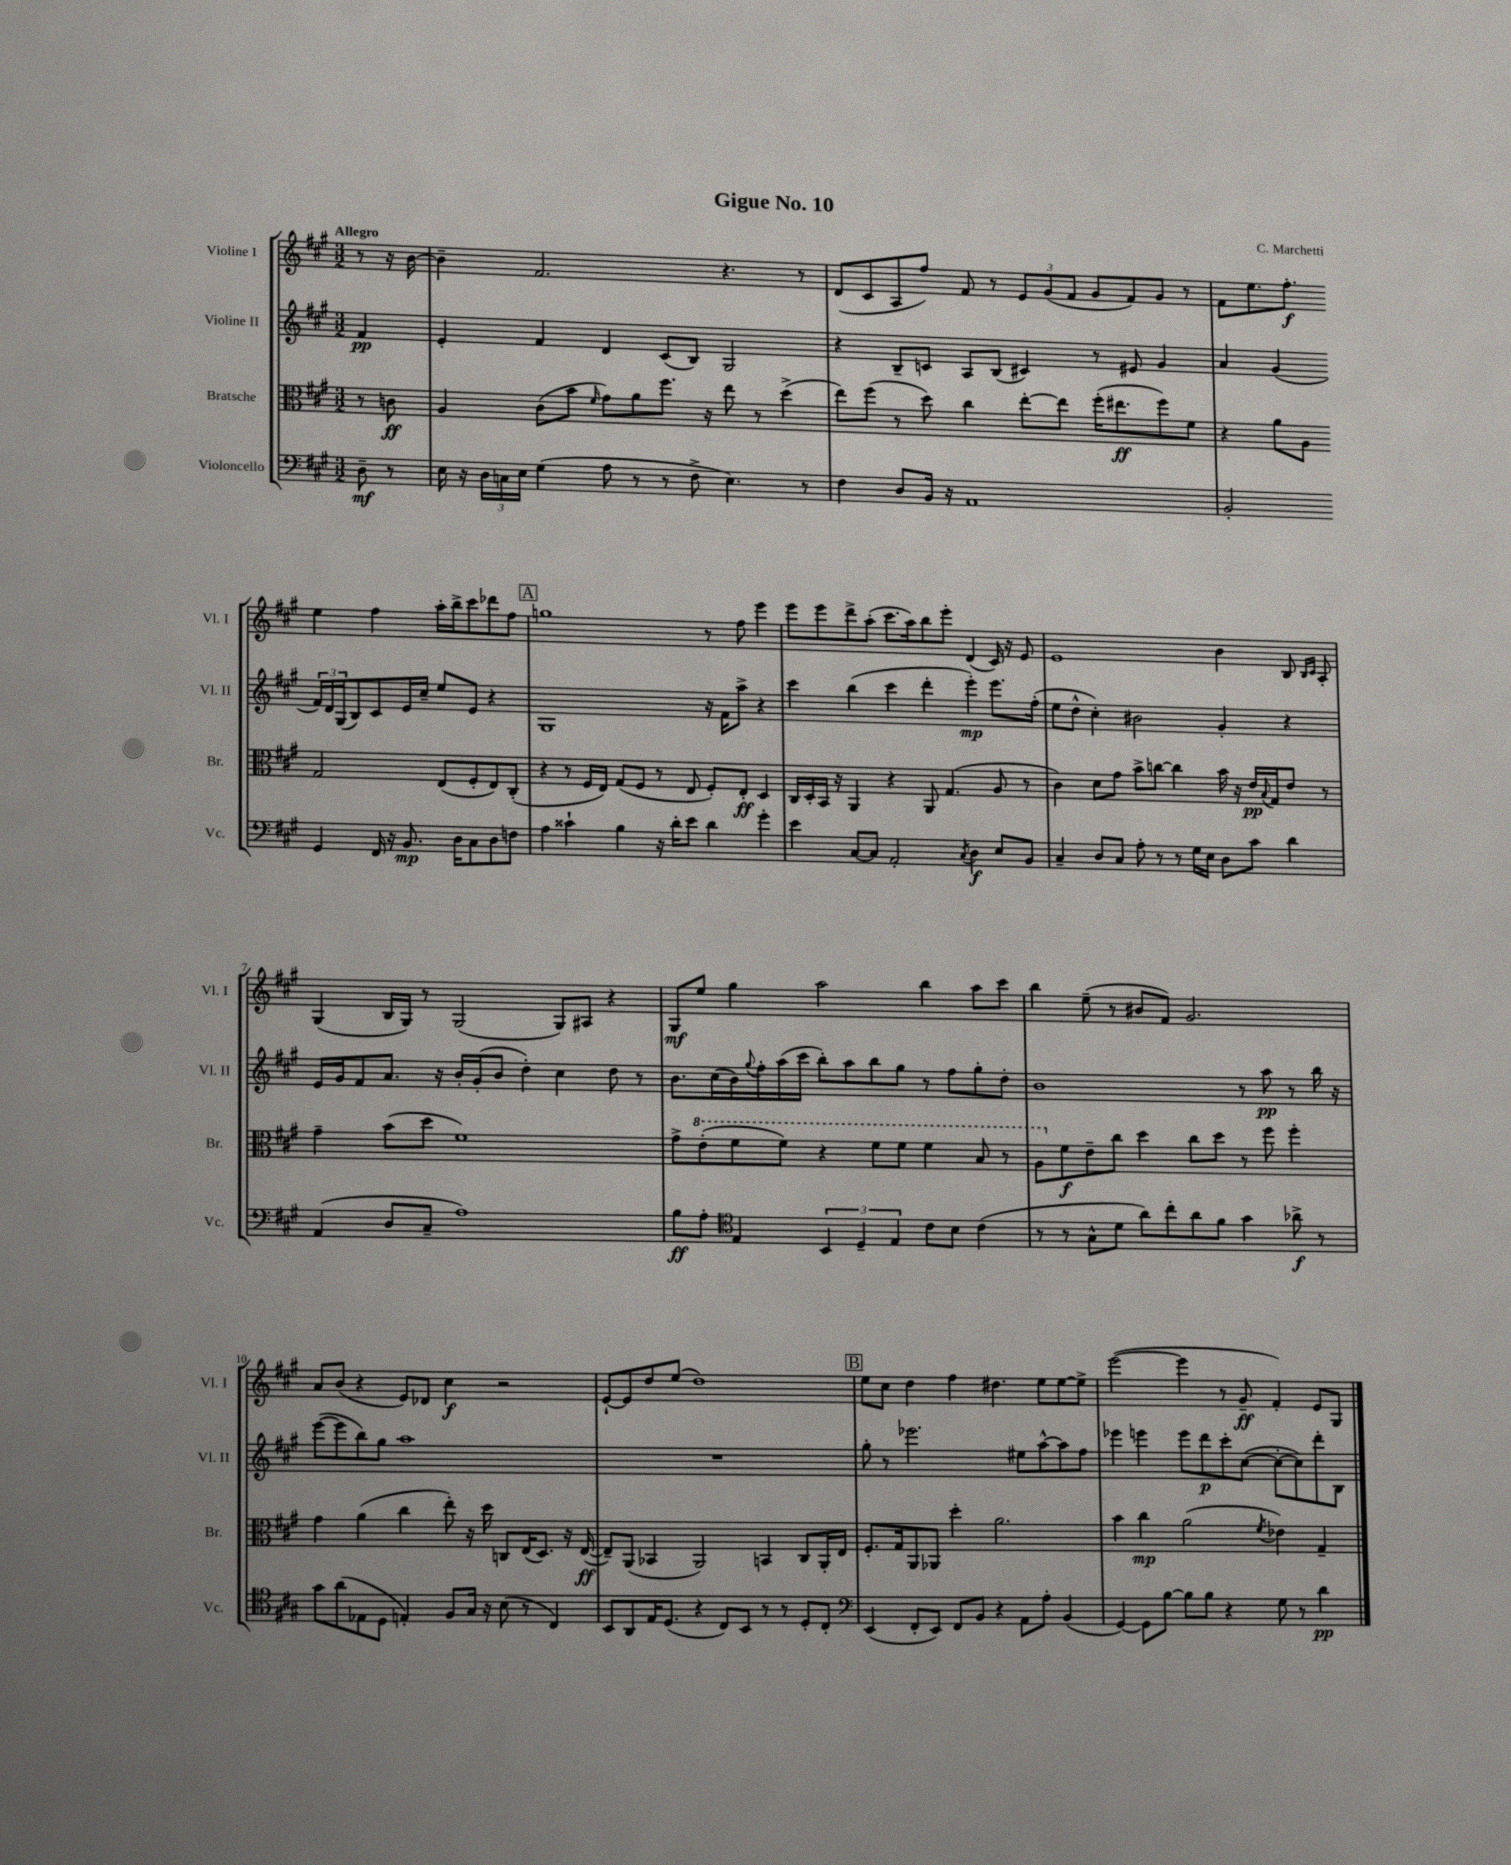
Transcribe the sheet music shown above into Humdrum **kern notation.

**kern	**dynam	**kern	**dynam	**kern	**dynam	**kern	**dynam
*part4	*part4	*part3	*part3	*part2	*part2	*part1	*part1
*staff4	*staff4	*staff3	*staff3	*staff2	*staff2	*staff1	*staff1
*I"Violoncello	*	*I"Bratsche	*	*I"Violine II	*	*I"Violine I	*
*I'Vc.	*	*I'Br.	*	*I'Vl. II	*	*I'Vl. I	*
*clefF4	*	*clefC3	*	*clefG2	*	*clefG2	*
*k[f#c#g#]	*	*k[f#c#g#]	*	*k[f#c#g#]	*	*k[f#c#g#]	*
*M3/2	*	*M3/2	*	*M3/2	*	*M3/2	*
=	=	=	=	=	=	=	=
!	!	!	!	!	!	!LO:TX:a:B:t=Allegro	!
8D~\	mf	8r	.	4f#/	pp	8r	.
8r	.	8cn\	ff	.	.	16r	.
.	.	.	.	.	.	[16b\	.
=1	=1	=1	=1	=1	=1	=1	=1
16E\	.	4A/	.	4e'/	.	4b~\]	.
16r	.	.	.	.	.	.	.
24D\LL	.	.	.	.	.	.	.
24Cn\	.	.	.	.	.	.	.
24E\JJ	.	.	.	.	.	.	.
(4G#\	.	(8c#\L	.	4f#/	.	2.f#/	.
.	.	8b\J	.	.	.	.	.
.	.	16qqf#/	.	.	.	.	.
8A\	.	8g#\L)	.	4d/	.	.	.
8r	.	8a\	.	.	.	.	.
8r	.	8.ff#\J	.	(8c#/L	.	.	.
8F#^\	.	.	.	8B/J)	.	.	.
.	.	16r	.	.	.	.	.
4.E\)	.	8ee\	.	2G#/	.	4.r	.
.	.	8r	.	.	.	.	.
.	.	(4dd^\	.	.	.	.	.
8r	.	.	.	.	.	8r	.
=2	=2	=2	=2	=2	=2	=2	=2
4F#\	.	8ee\L)	.	4r	.	(8d/L	.
.	.	(8ff#\J	.	.	.	8c#/	.
8D/L	.	8r	.	8B~/L	.	8A/	.
16BB/Jk	.	8dd\)	.	8cn/J	.	8ff#/J)	.
16r	.	.	.	.	.	.	.
1AA	.	4cc#\	.	8A/L	.	8f#/	.
.	.	.	.	(8B/J	.	8r	.
.	.	[8ee'\L	.	4c#X/)	.	12e/L	.
.	.	.	.	.	.	(12g#/	.
.	.	8ee\J]	.	.	.	.	.
.	.	.	.	.	.	12f#/J	.
.	.	(16ff#'\KL	.	8r	.	8g#/L	.
.	.	8.ee#X\	ff	.	.	.	.
.	.	.	.	8e#X/	.	8f#/)	.
.	.	8ff#\)	.	4g#/	.	8g#/J	.
.	.	8f#\J	.	.	.	8r	.
=3	=3	=3	=3	=3	=3	=3	=3
2BB'/	.	4r	.	4a/	.	8f#\L	.
.	.	.	.	.	.	8.ee\	.
.	.	8a\L	.	(4g#/	.	.	.
.	.	.	.	.	.	8.ff#'\J	f
.	.	8A\J	.	.	.	.	.
4GG#/	.	2G#/	.	24f#/LL)	.	4ee\	.
.	.	.	.	24d/	.	.	.
.	.	.	.	(24G#/J	.	.	.
.	.	.	.	8B/)	.	.	.
16FF#/	.	.	.	8c#/	.	4ff#\	.
16r	.	.	.	.	.	.	.
8.BB/	mp	.	.	16e/L	.	.	.
.	.	.	.	16cc#~/JJ	.	.	.
.	.	(8E/L	.	8ee/L	.	16aa'\LL	.
16D\KL	.	.	.	.	.	16bb^\J	.
8C#\	.	8F#'/	.	8e/J	.	8ccc#\	.
8D\	.	8E/)	.	4r	.	8ddd-X\	.
8Fn\J	.	(8C#'/J	.	.	.	8ff#\J	.
!!LO:LB:g=z
!!LO:REH:place=s1:t=A
=4	=4	=4	=4	=4	=4	=4	=4
4A\	.	4r	.	1G#	.	1ggn	.
4c##X`\	.	8r	.	.	.	.	.
.	.	16F#/LL	.	.	.	.	.
.	.	16E/JJ)	.	.	.	.	.
4B\	.	(8G#/L	.	.	.	.	.
.	.	8F#/J	.	.	.	.	.
16r	.	8r	.	.	.	.	.
16d'\KL	.	.	.	.	.	.	.
8e\J	.	8E/	.	.	.	.	.
4d\	.	8F#'/L)	.	16r	.	8r	.
.	.	.	.	16f#\KL	.	.	.
.	.	8E'/J	ff	8aa^\J	.	8ff#\	.
4g#'\	.	4D/	.	4r	.	4eee\	.
=5	=5	=5	=5	=5	=5	=5	=5
4e\	.	16C#/LL	.	4ccc#\	.	8eee\L	.
.	.	16D'/	.	.	.	.	.
.	.	16BB/JJ	.	.	.	8eee\	.
.	.	16r	.	.	.	.	.
[8C#/L	.	4AA/	.	(4bb\	.	8ddd^\	.
8C#/J]	.	.	.	.	.	(8aa'\J	.
2AA'/	.	4r	.	4ccc#\	.	8.ccc#\L	.
.	.	.	.	.	.	16aa\k)	.
.	.	8AA/	.	4ddd'\	.	8bb\	.
.	.	(4.G#/	.	.	.	8eee'\J	.
8qC#/	.	.	.	.	.	.	.
4D\	f	.	.	4eee'\)	mp	(4d/	.
8E/L	.	8A/	.	8.eee\L	.	16c#/)	.
.	.	.	.	.	.	16r	.
8BB/J	.	8r	.	.	.	8e/	.
.	.	.	.	(16ff#'\Jk	.	.	.
=6	=6	=6	=6	=6	=6	=6	=6
4C#~/	.	4c#\)	.	8ee\L	.	1e	.
.	.	.	.	8dd^^\J	.	.	.
8D/L	.	8d\L	.	4cc#'\)	.	.	.
8C#/J	.	8g#\J	.	.	.	.	.
8A'\	.	8b^\L	.	2b#X\	.	.	.
8r	.	[8ccn\J	.	.	.	.	.
8r	.	4cc\]	.	.	.	.	.
16G#\LL	.	.	.	.	.	.	.
16E\JJ	.	.	.	.	.	.	.
8D\L	.	16b\	.	4g#'/	.	4b\	.
.	.	16r	.	.	.	.	.
8c#\J	.	16e/LL	pp	.	.	.	.
.	.	8qqB/	.	.	.	.	.
.	.	16G#/J	.	.	.	.	.
4d\	.	8e/J	.	4r	.	8B/	.
.	.	.	.	.	.	16qqB/LL	.
.	.	.	.	.	.	16qqc#/JJ	.
.	.	8r	.	.	.	8A'/	.
!!LO:LB:g=z
=7	=7	=7	=7	=7	=7	=7	=7
(4AA/	.	4g#~\	.	16e/LL	.	(4G#/	.
.	.	.	.	16g#/J	.	.	.
.	.	.	.	8f#/	.	.	.
8D/L	.	(8b\L	.	8.a/J	.	16B/LL	.
.	.	.	.	.	.	16G#/JJ)	.
8C#~/J	.	8dd\J	.	.	.	8r	.
.	.	.	.	16r	.	.	.
1A)	.	1f#)	.	16b'/LL	.	(2G#/	.
.	.	.	.	(16g#'/J	.	.	.
.	.	.	.	8b/J	.	.	.
.	.	.	.	4dd'\)	.	.	.
.	.	.	.	4cc#\	.	8G#/L)	.
.	.	.	.	.	.	8A#X/J	.
.	.	.	.	8dd\	.	4r	.
.	.	.	.	8r	.	.	.
=8	=8	=8	=8	=8	=8	=8	=8
8B\L	ff	8g#^\L	.	8.b\L	.	8G#/L	mf
*	*	*8va	*	*	*	*	*
8A'\J	.	(8ee'\	.	.	.	8ee/J	.
.	.	.	.	(16cc#\L	.	.	.
*clefC4	*	*	*	*	*	*	*
4E/	.	8ff#\	.	16b\)	.	4gg#\	.
.	.	.	.	8qqgg#/	.	.	.
.	.	.	.	16ff#'\	.	.	.
.	.	8ff#\J)	.	(16aa\	.	.	.
.	.	.	.	16ccc#\JJ	.	.	.
6BB/	.	4r	.	8bb'\L)	.	2aa\	.
.	.	.	.	8aa\	.	.	.
6D~/	.	.	.	.	.	.	.
.	.	8ff#\L	.	8bb\	.	.	.
6E/	.	.	.	.	.	.	.
.	.	8ff#\J	.	8gg#\J	.	.	.
8c#\L	.	4ff#\	.	8r	.	4bb\	.
8B\J	.	.	.	8ff#\L	.	.	.
(4c#\	.	8b/	.	8gg#'\	.	8aa\L	.
.	.	8r	.	8dd'\J	.	8ccc#\J	.
=9	=9	=9	=9	=9	=9	=9	=9
8r	.	8a\L	.	1b	.	4bb\	.
*	*	*X8va	*	*	*	*	*
8r	.	8f#\	f	.	.	.	.
8G#^^\L	.	8e~\	.	.	.	(8ee~\	.
8d\J	.	8cc#\J	.	.	.	8r	.
8a\L)	.	4dd\	.	.	.	8b#X/L	.
8cc#'\	.	.	.	.	.	8f#/J)	.
8a\	.	8cc#\L	.	.	.	2.g#/	.
8f#\J	.	8dd\J	.	.	.	.	.
4g#\	.	8r	.	8r	.	.	.
.	.	8ff#\	.	8aa\	pp	.	.
8a-X^\	f	4ff#'\	.	8r	.	.	.
8r	.	.	.	16bb\	.	.	.
.	.	.	.	16r	.	.	.
!!LO:LB:g=z
=10	=10	=10	=10	=10	=10	=10	=10
8g#\L	.	4g#\	.	([8eee\L	.	8a/L	.
(8a\	.	.	.	8eee\]	.	(8b/J	.
8E-X\	.	(4a\	.	8bb\)	.	4r	.
8D\J	.	.	.	8gg#\J	.	.	.
4En'/)	.	4cc#\	.	1aa	.	8e/L)	.
.	.	.	.	.	.	8d-X/J	.
8F#/L	.	8ee'\)	.	.	.	4cc#\	f
16G#/Jk	.	16r	.	.	.	.	.
16r	.	16dd\	.	.	.	.	.
(8B\	.	8Cn/L	.	.	.	2r	.
8r	.	(16E/K	.	.	.	.	.
.	.	8.D/J)	.	.	.	.	.
4C#/)	.	.	.	.	.	.	.
.	.	16r	.	.	.	.	.
.	.	([16E/	ff	.	.	.	.
=11	=11	=11	=11	=11	=11	=11	=11
8BB/L	.	8E~/L])	.	1.r	.	[8e`/L	.
8AA/	.	(8AA/J	.	.	.	8e/]	.
16E/K	.	4BB-X/	.	.	.	8dd/	.
(8.D/J	.	.	.	.	.	.	.
.	.	.	.	.	.	(8ee/J	.
4r	.	2AA/)	.	.	.	1dd)	.
8C#/L)	.	.	.	.	.	.	.
8BB/J	.	.	.	.	.	.	.
8r	.	4BBn/	.	.	.	.	.
8r	.	.	.	.	.	.	.
8D'/L	.	8C#/L	.	.	.	.	.
8C#'/J	.	16AA'/L	.	.	.	.	.
.	.	16E/JJ	.	.	.	.	.
!!LO:REH:place=s1:t=B
=12	=12	=12	=12	=12	=12	=12	=12
*clefF4	*	*	*	*	*	*	*
(4EE/	.	8.F#'/L	.	8gg#'\	.	8ee\L	.
.	.	.	.	8r	.	8cc#\J	.
.	.	16G#/k	.	.	.	.	.
8FF#'/L	.	8AA/	.	2.eee-X\	.	4dd\	.
8EE/J)	.	8AA-X/J	.	.	.	.	.
8FF#/L	.	4dd'\	.	.	.	4ff#\	.
8BB/J	.	.	.	.	.	.	.
4r	.	2.a\	.	.	.	4.dd#X\	.
8AA\L	.	.	.	8ee#X\L	.	.	.
8A'\J	.	.	.	[8aa^^\	.	8ee\L	.
(4BB/	.	.	.	8aa\]	.	[8ee\	.
.	.	.	.	8ff#\J	.	8ee^\J]	.
=13	=13	=13	=13	=13	=13	=13	=13
[4GG#/)	.	4b\	.	4eee-X\	.	([2eee\	.
8GG#\L]	.	4cc#\	mp	4eeen\	.	.	.
[8B\J	.	.	.	.	.	.	.
8B\L]	.	(2a\	.	8eee\L	.	4eee\]	.
8B\J	.	.	.	8ddd\	p	.	.
4r	.	.	.	8ccc#'\	.	8r	.
.	.	.	.	([8cc#\J	.	8g#~/	ff
.	.	8qf#/	.	.	.	.	.
8G#\	.	4e-X\)	.	8cc#'\L_	.	4f#'/)	.
8r	.	.	.	8cc#\])	.	.	.
4d\	pp	4G#~/	.	8ddd'\	.	8e/L	.
.	.	.	.	8B\J	.	8G#/J	.
==	==	==	==	==	==	==	==
*-	*-	*-	*-	*-	*-	*-	*-
